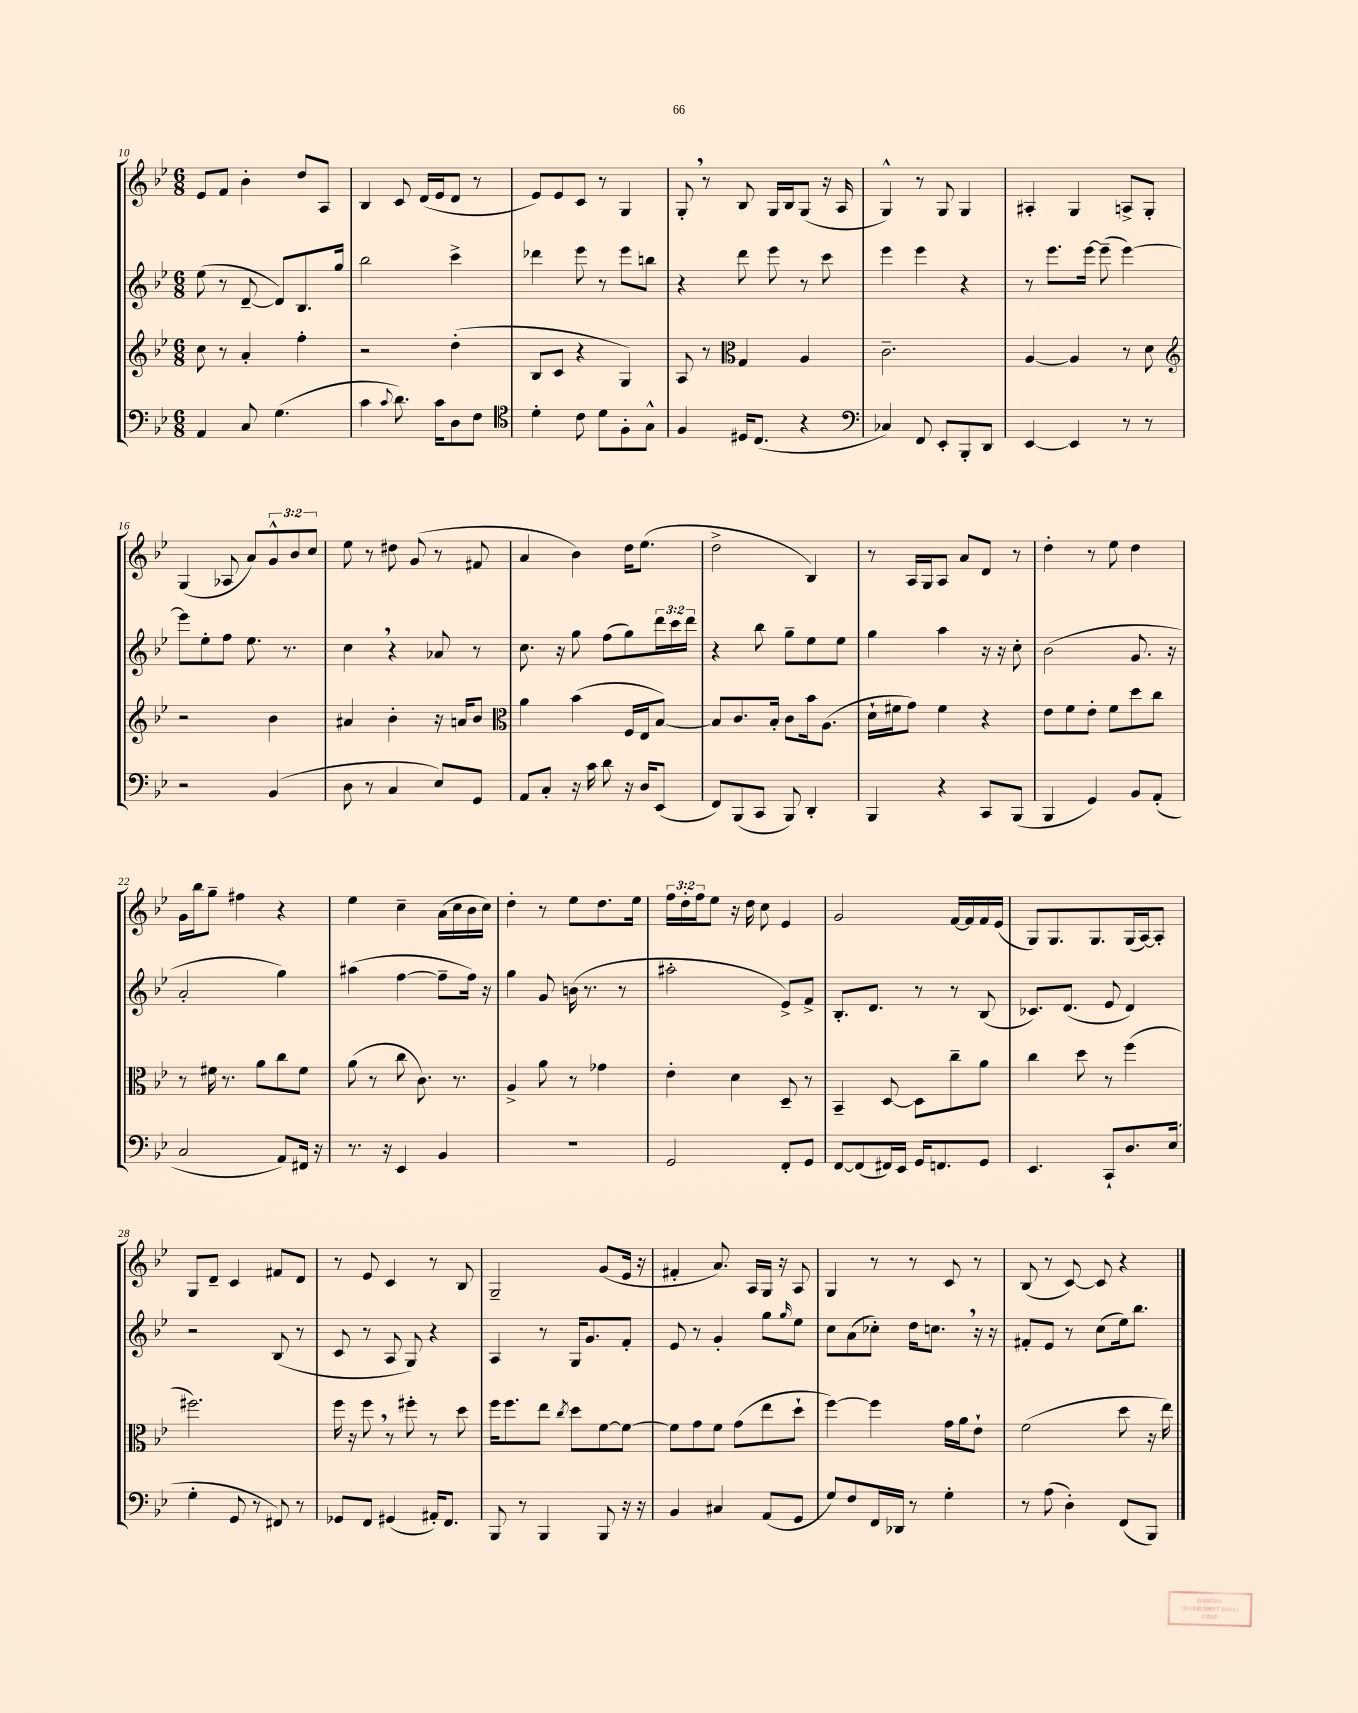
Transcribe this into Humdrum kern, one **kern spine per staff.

**kern	**kern	**kern	**kern
*staff4	*staff3	*staff2	*staff1
*clefF4	*clefG2	*clefG2	*clefG2
*k[b-e-]	*k[b-e-]	*k[b-e-]	*k[b-e-]
*M6/8	*M6/8	*M6/8	*M6/8
4AA	8cc	(8ee-	8e-
.	8r	8r	8f
8C	4a'	[8d~	4b-'
(4.G	.	8d])	.
.	4ff'	8.B-	8dd
.	.	.	8A
.	.	16gg	.
=	=	=	=
4c	2r	2bb-	4B-
8qqc	.	.	.
8.d)	.	.	8c
.	.	.	(16d
16c	.	.	16e-
8D	(4dd'	4ccc^	8d
8F	.	.	8r
=	=	=	=
*clefC4	*	*	*
4d'	8B-	4ddd-	8e-)
.	8c	.	8e-
8c	4r	8eee-	8c
8d	.	8r	8r
8F'	4G)	8eee-	4G
8G^^	.	8bb	.
=	=	=	=
4F	8A	4r	8G'
.	8r	.	8r
*	*clefC3	*	*
16D#	4G	8ddd	8B-
(8.C	.	.	.
.	.	8eee-	16G
.	.	.	16B-
4r	4A	8r	(8G
.	.	8ccc	16r
.	.	.	16A
=	=	=	=
*clefF4	*	*	*
4C-)	2.c~	4eee-	4G^^)
8FF	.	4eee-	8r
8EE-'	.	.	8G
8BBB-'	.	4r	4G
8DD	.	.	.
=	=	=	=
[4EE-	[4A	8r	4A#'
.	.	8.eee-	.
4EE-]	4A]	.	4G
.	.	[16eee-	.
.	.	(8eee-~]	.
8r	8r	[4eee-)	8A^
8r	8d	.	8G'
=	=	=	=
*	*clefG2	*	*
2r	2r	8eee-]	(4G
.	.	8ee-'	.
.	.	8ff	8A-
.	.	8.ee-	8a)
(4BB-	4b-	.	12g^^
.	.	8.r	.
.	.	.	12b-
.	.	.	12cc
=	=	=	=
8D	4a#	4cc	8ee-
8r	.	.	8r
4C	4b-'	4r	8dd#
.	.	.	(8g
8E-)	16r	8a-	8r
.	16a	.	.
8GG	8b-	8r	8f#
=	=	=	=
*	*clefC3	*	*
8AA	4a	8.cc	4a
8C'	.	.	.
.	.	16r	.
16r	(4b-	8gg	4b-)
16c	.	.	.
8d	.	(8ff	.
16r	16F	8gg)	16dd
16D	16E-	.	(8.ee-
(8EE-	[8B-)	24ddd	.
.	.	24ccc	.
.	.	24ddd	.
=	=	=	=
8FF)	8B-]	4r	2dd^
(8BBB-	8.c	.	.
8CC	.	8bb-	.
.	16B-'	.	.
8BBB-)	8c	8gg~	.
4DD'	16b-	8ee-	4B-)
.	(8.A	.	.
.	.	8ee-	.
=	=	=	=
4BBB-	16d`	4gg	8r
.	16f#	.	.
.	8g)	.	16A
.	.	.	16G
4r	4f#	4aa	8A
.	.	.	8a
8CC	4r	16r	8d
.	.	16r	.
(8BBB-	.	8cc'	8r
=	=	=	=
4BBB-	8e-	(2b-	4dd'
.	8f	.	.
4GG)	8e-'	.	8r
.	8f	.	8ee-
8BB-	8dd	8.g	4dd
(8AA'	8cc	.	.
.	.	16r	.
=	=	=	=
2C	8r	2a'	16g
.	.	.	16bb-
.	16f#	.	8gg~
.	8.r	.	.
.	.	.	4ff#
.	8a	.	.
8AA)	8cc	4gg)	4r
16FF#	8f#	.	.
16r	.	.	.
=	=	=	=
8.r	(8a	(4aa#	4ee-
.	8r	.	.
16r	.	.	.
4EE-	8cc	[4ff	4cc~
.	8.c)	.	.
4BB-	.	8ff~]	(16a
.	8.r	.	16cc
.	.	16ff)	16b-
.	.	16r	16cc)
=	=	=	=
2.r	4A^	4gg	4dd'
.	8a	8g	8r
.	8r	(16b	8ee-
.	.	8.r	.
.	4g-	.	8.dd
.	.	8r	.
.	.	.	16ee-
=	=	=	=
2GG	4e-'	2aa#'	24ff
.	.	.	24dd'
.	.	.	24ff
.	.	.	8ee-
.	4d	.	16r
.	.	.	16dd
.	.	.	8cc
8FF'	8D~	8e-^)	4e-
8GG	8r	8f^	.
=	=	=	=
[8FF	4BB-~	8.B-'	2g
(8FF]	.	.	.
.	.	8.d	.
16FF#)	[8D	.	.
16EE-	.	.	.
16GG	8D]	8r	.
8.FF	.	.	.
.	8cc~	8r	[16f
.	.	.	16f]
8GG	8a	(8B-	16f
.	.	.	(16e-
=	=	=	=
4.EE-	4cc	8.c-)	8G)
.	.	.	8.G
.	.	(8.d	.
.	8dd	.	.
.	.	.	8.G
8CC`	8r	8e-	.
8.D	(4ff	4d)	(16G
.	.	.	[16A)
.	.	.	8A']
(16E-	.	.	.
=	=	=	=
4G'	2.ff#)	2r	8G
.	.	.	8d~
8GG	.	.	4c
8r	.	.	.
8FF#)	.	(8B-	8f#
8r	.	8r	8d
=	=	=	=
8GG-	16ff	8c	8r
.	16r	.	.
8FF	8ff	8r	8e-
(4GG#	8r	8A	4c
.	8ff#'	8G)	.
16AA#')	8r	4r	8r
8.FF	.	.	.
.	8dd	.	8B-
=	=	=	=
8BBB-	16ff	4A	2G~
.	8.ff	.	.
8r	.	.	.
4BBB-	8ee-	8r	.
.	8qcc	.	.
.	8dd	16G	.
.	.	8.g	.
8BBB-	[8f	.	(8g
16r	8f_	8f'	16e-
16r	.	.	16r
=	=	=	=
4BB-	8f]	8e-	4f#'
.	8g	8r	.
4C#	8f	4g'	8.a)
.	(8g	.	.
.	.	.	16A
(8AA	8ee-	8gg	16G
.	.	.	16r
.	.	16qqgg	.
8GG	8dd`	8ee-	8A
=	=	=	=
8G)	[4ff)	8cc	4G
8F	.	(8a	.
16FF	4ff]	8cc-')	8r
16DD-	.	.	.
8r	.	16dd	8r
.	.	8.cc	.
4G'	16g	.	8c
.	16a	.	.
.	8e-`	16r	8r
.	.	16r	.
=	=	=	=
8r	(2f	8f#'	(8B-
(8A	.	8e-	8r
4D')	.	8r	[8c)
.	.	(8cc	8c]
(8FF	8dd	16ee-)	4r
.	.	8.bb-	.
8BBB-)	16r	.	.
.	16ee-)	.	.
==	==	==	==
*-	*-	*-	*-
